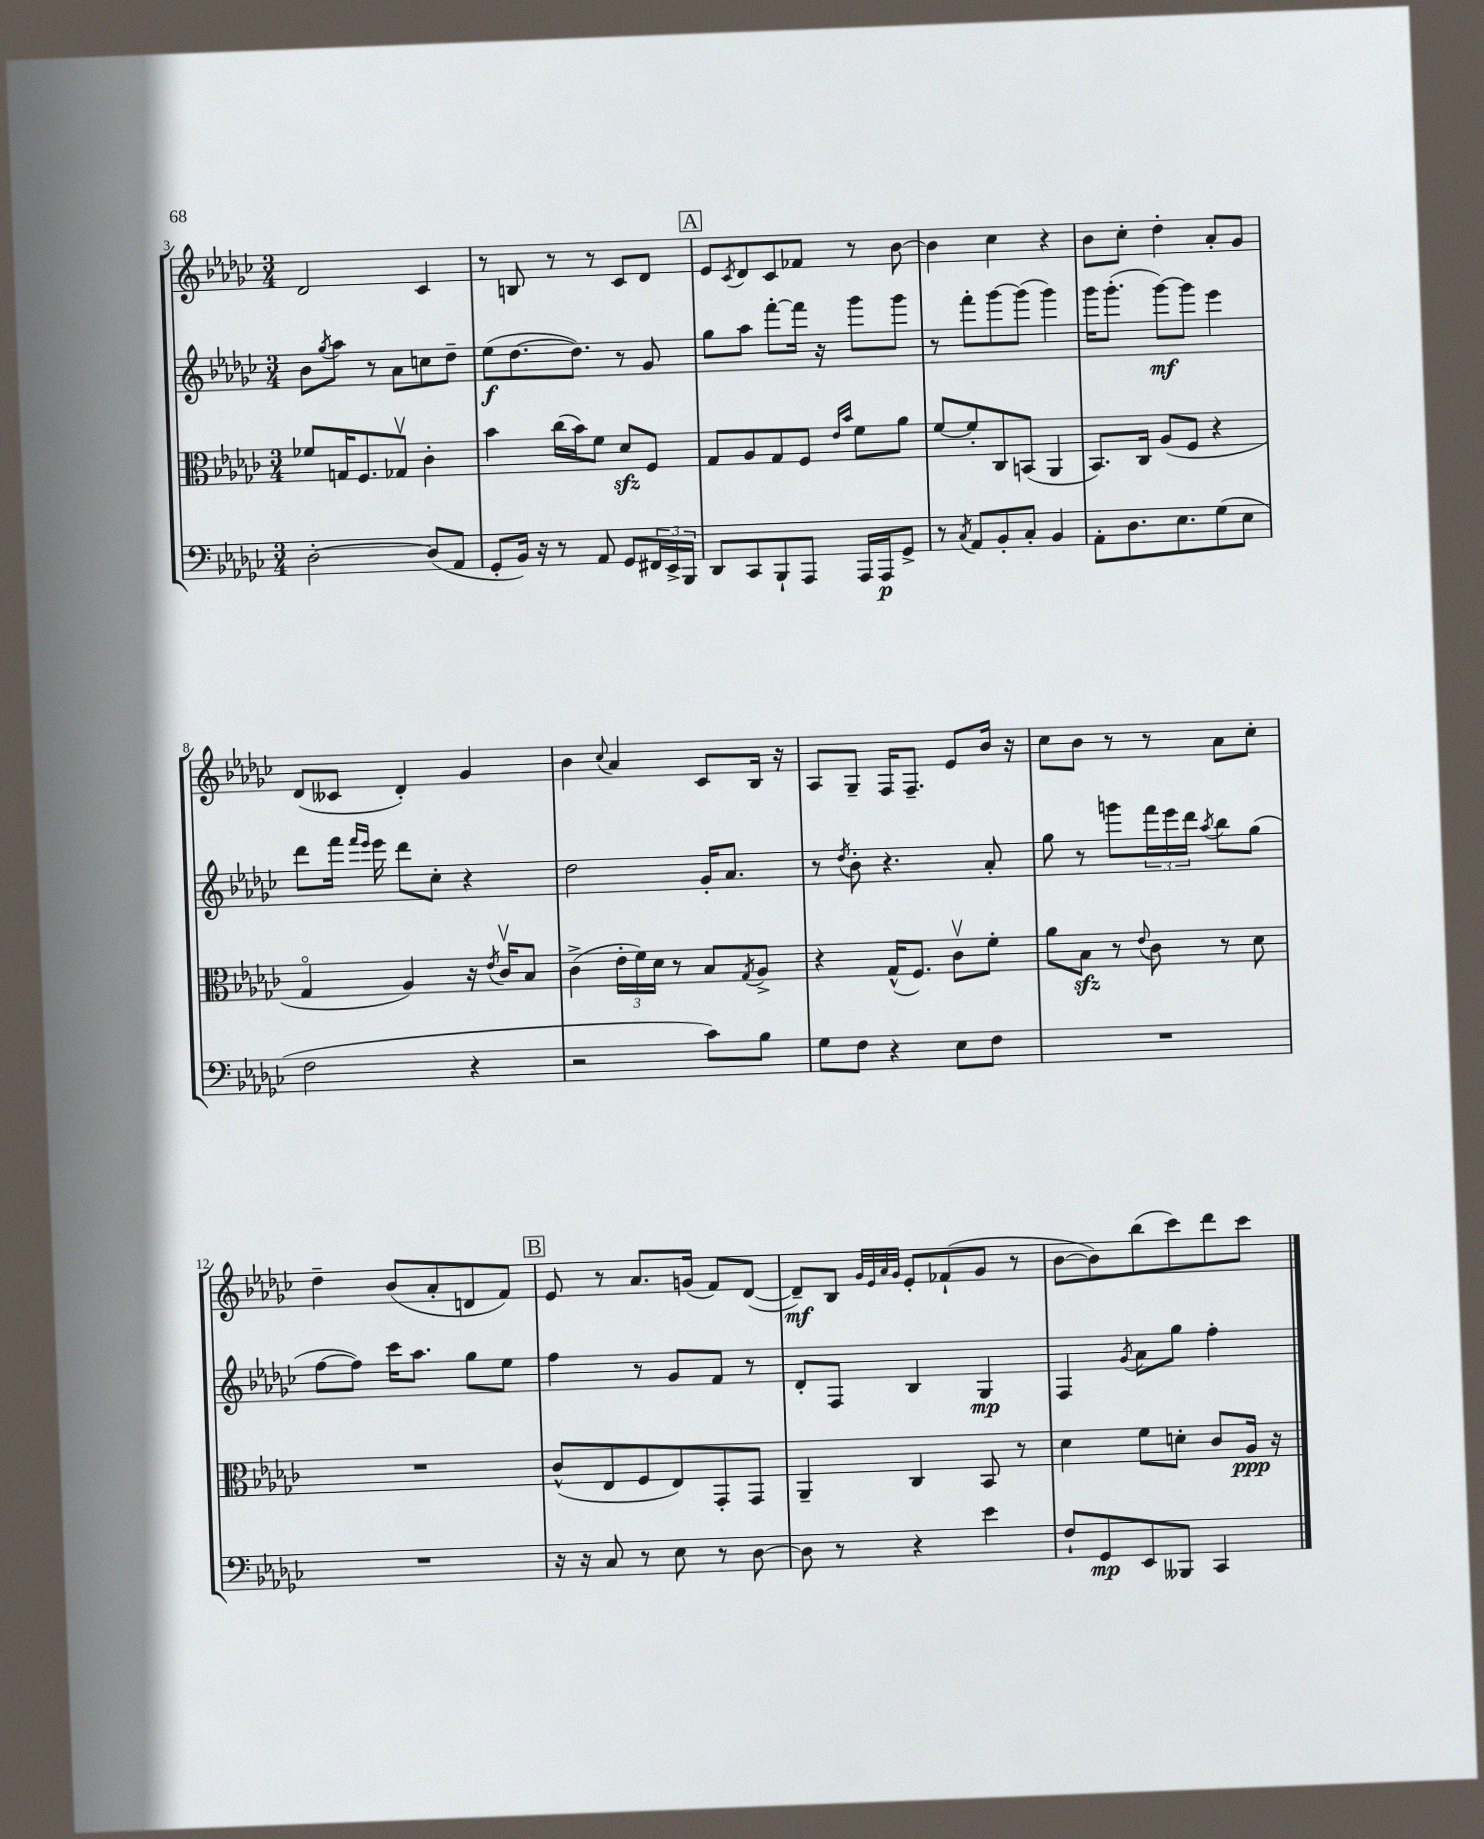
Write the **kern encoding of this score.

**kern	**dynam	**kern	**dynam	**kern	**dynam	**kern	**dynam
*part4	*part4	*part3	*part3	*part2	*part2	*part1	*part1
*staff4	*staff4	*staff3	*staff3	*staff2	*staff2	*staff1	*staff1
*clefF4	*	*clefC3	*	*clefG2	*	*clefG2	*
*k[b-e-a-d-g-c-]	*	*k[b-e-a-d-g-c-]	*	*k[b-e-a-d-g-c-]	*	*k[b-e-a-d-g-c-]	*
*M3/4	*	*M3/4	*	*M3/4	*	*M3/4	*
=3	=3	=3	=3	=3	=3	=3	=3
[2D-'\	.	8f-X/L	.	8b-\L	.	2d-/	.
.	.	.	.	8qgg-/	.	.	.
.	.	16Gn/K	.	8aa-\J	.	.	.
.	.	8.F/	.	.	.	.	.
.	.	.	.	8r	.	.	.
.	.	8G-Xv/J	.	8a-\L	.	.	.
(8D-/L]	.	4c-'\	.	8ccn\	.	4c-/	.
8AA-/J	.	.	.	8dd-~\J	.	.	.
=4	=4	=4	=4	=4	=4	=4	=4
8GG-'/L	.	4b-\	.	(8ee-\L	f	8r	.
16BB-/Jk)	.	.	.	[8.dd-\	.	8Bn/	.
16r	.	.	.	.	.	.	.
8r	.	(16cc-\LL	.	.	.	8r	.
.	.	16b-\J)	.	8.dd-\J])	.	.	.
8AA-/	.	8f\J	.	.	.	8r	.
8GG-/L	.	8d-zz/L	.	8r	.	8c-/L	.
24FF#X/L	.	8F/J	.	8g-/	.	8d-/J	.
24EE-^/	.	.	.	.	.	.	.
24BBB-/JJ	.	.	.	.	.	.	.
!!LO:REH:place=s1:t=A
=5	=5	=5	=5	=5	=5	=5	=5
8DD-/L	.	8G-/L	.	8gg-\L	.	8e-/L	.
.	.	.	.	.	.	8qc-/	.
8CC-/	.	8A-/	.	8aa-\J	.	8d-/	.
8BBB-`/	.	8G-/	.	[8fff'\L	.	8c-/	.
8AAA-/J	.	8F/J	.	16fff\Jk]	.	8f-X/J	.
.	.	.	.	16r	.	.	.
.	.	16qqe-/LL	.	.	.	.	.
.	.	16qqb-/JJ	.	.	.	.	.
16AAA-/LL	.	8f\L	.	8ggg-\L	.	8r	.
16AAA-/J	p	.	.	.	.	.	.
8GG-^/J	.	8a-\J	.	8ggg-\J	.	[8b-\	.
=6	=6	=6	=6	=6	=6	=6	=6
8r	.	[8f/L	.	8r	.	4b-\]	.
8qC-/	.	.	.	.	.	.	.
8AA-/L	.	8f'/]	.	8fff'\L	.	.	.
8BB-'/	.	8C-/	.	[8ggg-\	.	4cc-\	.
8C-'/J	.	(8BBn/J	.	(8ggg-\J]	.	.	.
4BB-/	.	4AA-/	.	4ggg-\)	.	4r	.
=7	=7	=7	=7	=7	=7	=7	=7
8AA-'\L	.	8.BB-/L)	.	16ggg-\KL	.	8b-\L	.
.	.	.	.	(8.ggg-'\J	.	.	.
8.D-\	.	.	.	.	.	8cc-'\J	.
.	.	16C-/Jk	.	.	.	.	.
.	.	(8A-/L	.	[8ggg-\L)	mf	4dd-'\	.
8.E-\	.	.	.	.	.	.	.
.	.	8F/J	.	8ggg-\J]	.	.	.
(8G-\	.	4r	.	4eee-\	.	8a-'/L	.
8E-\J	.	.	.	.	.	8g-/J	.
!!LO:LB:g=z
=8	=8	=8	=8	=8	=8	=8	=8
2F\	.	4G-/	.	8ddd-\L	.	(8d-/L	.
.	.	.	.	16fff\Jk	.	8c--X/J	.
.	.	.	.	16qqfff/LL	.	.	.
.	.	.	.	16qqeee-/JJ	.	.	.
.	.	.	.	16eee-\	.	.	.
.	.	4A-/)	.	8ddd-\L	.	4d-'/)	.
.	.	.	.	8cc-'\J	.	.	.
4r	.	16r	.	4r	.	4g-/	.
.	.	8qe-/	.	.	.	.	.
.	.	16c-v/KL	.	.	.	.	.
.	.	8B-/J	.	.	.	.	.
=9	=9	=9	=9	=9	=9	=9	=9
2r	.	(4c-^\	.	2dd-\	.	4b-\	.
.	.	.	.	.	.	8qqcc-/	.
.	.	24e-'\LL	.	.	.	4a-/	.
.	.	24f\)	.	.	.	.	.
.	.	24d-\JJ	.	.	.	.	.
.	.	8r	.	.	.	.	.
8c-\L)	.	8B-/L	.	16g-'/KL	.	8c-/L	.
.	.	.	.	8.a-/J	.	.	.
.	.	8qG-/	.	.	.	.	.
8B-\J	.	8A-^/J	.	.	.	16B-/Jk	.
.	.	.	.	.	.	16r	.
=10	=10	=10	=10	=10	=10	=10	=10
8G-\L	.	4r	.	8r	.	8A-/L	.
.	.	.	.	8qdd-/	.	.	.
8F\J	.	.	.	8b-'\	.	8G-~/J	.
4r	.	(16G-^^/KL	.	4.r	.	16F/KL	.
.	.	8.F/J)	.	.	.	8.F~/J	.
8E-\L	.	8c-v\L	.	.	.	8e-/L	.
8F\J	.	8f'\J	.	8a-'/	.	16b-/Jk	.
.	.	.	.	.	.	16r	.
=11	=11	=11	=11	=11	=11	=11	=11
2.r	.	8a-\L	.	8gg-\	.	8cc-\L	.
.	.	8B-zz\J	.	8r	.	8b-\J	.
.	.	8r	.	8gggn\L	.	8r	.
.	.	8qqe-/	.	.	.	.	.
.	.	8c-\	.	24fff\L	.	8r	.
.	.	.	.	24eee-\	.	.	.
.	.	.	.	24ddd-\JJ	.	.	.
.	.	.	.	8qaa-/	.	.	.
.	.	8r	.	8bb-\L	.	8a-\L	.
.	.	8d-\	.	(8gg-\J	.	8cc-'\J	.
!!LO:LB:g=z
=12	=12	=12	=12	=12	=12	=12	=12
2.r	.	2.r	.	[8ff\L	.	4dd-~\	.
.	.	.	.	8ff\J])	.	.	.
.	.	.	.	16ccc-\KL	.	(8b-/L	.
.	.	.	.	8.aa-\J	.	.	.
.	.	.	.	.	.	8a-'/	.
.	.	.	.	8gg-\L	.	8dn/	.
.	.	.	.	8ee-\J	.	8f/J)	.
!!LO:REH:place=s1:t=B
=13	=13	=13	=13	=13	=13	=13	=13
16r	.	(8c-^^/L	.	4ff\	.	8e-/	.
16r	.	.	.	.	.	.	.
8C-/	.	8E-/	.	.	.	8r	.
8r	.	8F/	.	8r	.	8.a-/L	.
8E-\	.	8E-/)	.	8g-/L	.	.	.
.	.	.	.	.	.	(16gn/Jk	.
8r	.	8GG-'/	.	8f/J	.	8f/L)	.
[8D-\	.	8GG-/J	.	8r	.	([8d-/J	.
=14	=14	=14	=14	=14	=14	=14	=14
8D-\]	.	4AA-~/	.	8d-'/L	.	8d-~/L])	mf
8r	.	.	.	8F/J	.	8B-/J	.
.	.	.	.	.	.	32qqg-/LLL	.
.	.	.	.	.	.	32qqe-/	.
.	.	.	.	.	.	32qqa-/	.
.	.	.	.	.	.	32qqg-/JJJ	.
4r	.	4C-/	.	4B-/	.	8e-'/L	.
.	.	.	.	.	.	(8f-X`/	.
4e-\	.	8BB-/	.	4G-/	mp	8g-/J	.
.	.	8r	.	.	.	8r	.
=15	=15	=15	=15	=15	=15	=15	=15
8F`/L	.	4d-\	.	4F/	.	[8b-\L	.
8GG-/	mp	.	.	.	.	8b-\])	.
.	.	.	.	8qg-/	.	.	.
8EE-/	.	8f\L	.	8a-\L	.	(8bb-\	.
8BBB--X/J	.	8dn'\J	.	8gg-\J	.	8ccc-\)	.
4CC-/	.	8c-/L	.	4ff'\	.	8ddd-\	.
.	.	16A-/Jk	ppp	.	.	8ccc-\J	.
.	.	16r	.	.	.	.	.
==	==	==	==	==	==	==	==
*-	*-	*-	*-	*-	*-	*-	*-
